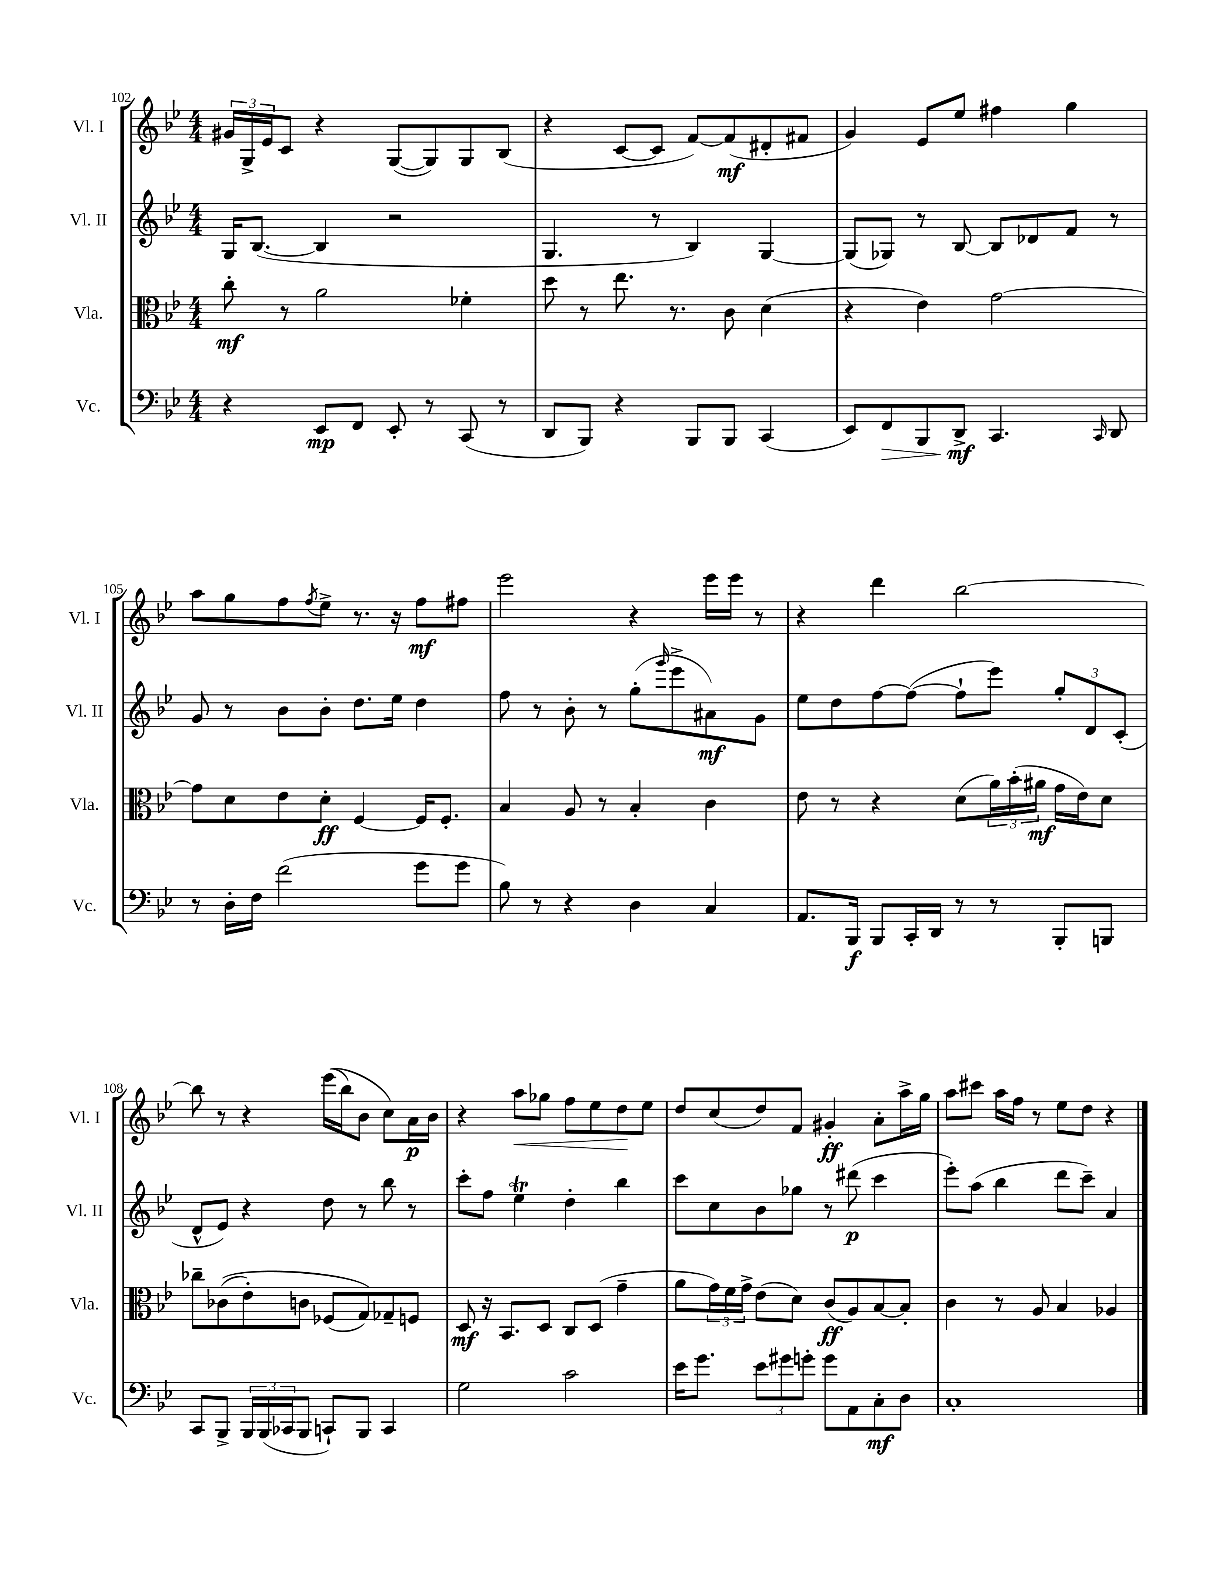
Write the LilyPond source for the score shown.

<<
\new StaffGroup <<
\new Staff = "s0" \with { instrumentName = "Vl. I" shortInstrumentName = "Vl. I" } {
    \clef treble \key bes \major \numericTimeSignature \time 4/4
    \tuplet 3/2 { gis'16 g16-> ees'16 } c'8 r4 g8~( g8) g8 bes8( |
    r4 c'8~ c'8 f'8~) f'8\mf( dis'8-. fis'8 |
    g'4) ees'8 ees''8 fis''4 g''4 |
    a''8 g''8 f''8 \acciaccatura { f''8 } ees''8-> r8. r16 f''8\mf fis''8 |
    ees'''2 r4 ees'''16 ees'''16 r8 |
    r4 d'''4 bes''2~ |
    bes''8 r8 r4 ees'''16(\( bes''16) bes'8 c''8\) a'16\p bes'16 |
    r4 a''8\< ges''8 f''8 ees''8 d''8\! ees''8 |
    d''8 c''8( d''8) f'8 gis'4-.\ff a'8-. a''16-> g''16 |
    a''8 cis'''8 a''16 f''16 r8 ees''8 d''8 r4 \bar "|." |
}
\new Staff = "s1" \with { instrumentName = "Vl. II" shortInstrumentName = "Vl. II" } {
    \clef treble \key bes \major \numericTimeSignature \time 4/4
    g16 bes8.~( bes4 r2 |
    g4. r8 bes4) g4~ |
    g8( ges8) r8 bes8~ bes8 des'8 f'8 r8 |
    g'8 r8 bes'8 bes'8-. d''8. ees''16 d''4 |
    f''8 r8 bes'8-. r8 g''8-.( \grace { g'''16 } ees'''8-> ais'8\mf) g'8 |
    ees''8 d''8 f''8~ f''8~( f''8-! ees'''8) \tuplet 3/2 { g''8-. d'8 c'8-.( } |
    d'8-^ ees'8) r4 d''8 r8 bes''8 r8 |
    c'''8-. f''8 ees''4\trill d''4-. bes''4 |
    c'''8 c''8 bes'8 ges''8 r8 dis'''8\p( c'''4 |
    ees'''8-.) a''8( bes''4 d'''8 c'''8--) a'4 \bar "|." |
}
\new Staff = "s2" \with { instrumentName = "Vla." shortInstrumentName = "Vla." } {
    \clef alto \key bes \major \numericTimeSignature \time 4/4
    c''8-.\mf r8 a'2 fes'4-. |
    d''8 r8 ees''8. r8. c'8 d'4( |
    r4 ees'4) g'2~ |
    g'8 d'8 ees'8 d'8-.\ff f4~ f16 f8.-. |
    bes4 a8 r8 bes4-. c'4 |
    ees'8 r8 r4 d'8( \tuplet 3/2 { a'16) bes'16-.( ais'16\mf } g'16 ees'16) d'8 |
    ces''8-- ces'8(\( ees'8-.) c'8 fes8( g8)\) ges8-- f8 |
    d8\mf r16 bes,8. d8 c8 d8( g'4-- |
    a'8 \tuplet 3/2 { g'16) f'16 g'16-> } ees'8( d'8) c'8\ff( a8) bes8~ bes8-. |
    c'4 r8 a8 bes4 aes4 \bar "|." |
}
\new Staff = "s3" \with { instrumentName = "Vc." shortInstrumentName = "Vc." } {
    \clef bass \key bes \major \numericTimeSignature \time 4/4
    r4 ees,8\mp f,8 ees,8-. r8 c,8( r8 |
    d,8 bes,,8) r4 bes,,8 bes,,8 c,4( |
    ees,8) f,8\> bes,,8 d,8->\mf\! c,4. \grace { c,16 } d,8 |
    r8 d16-. f16 f'2( g'8 g'8 |
    bes8) r8 r4 d4 c4 |
    a,8. bes,,16\f bes,,8 c,16-. d,16 r8 r8 bes,,8-. b,,8 |
    c,8 bes,,8-> \tuplet 3/2 { bes,,16 bes,,16( ces,16 } bes,,8 c,8-!) bes,,8 c,4 |
    g2 c'2 |
    ees'16 g'8. \tuplet 3/2 { ees'8 gis'8 g'8-. } g'8 a,8 c8-.\mf d8 |
    c1-. \bar "|." |
}
>>
>>
\layout { \context { \Score currentBarNumber = #102 } }
